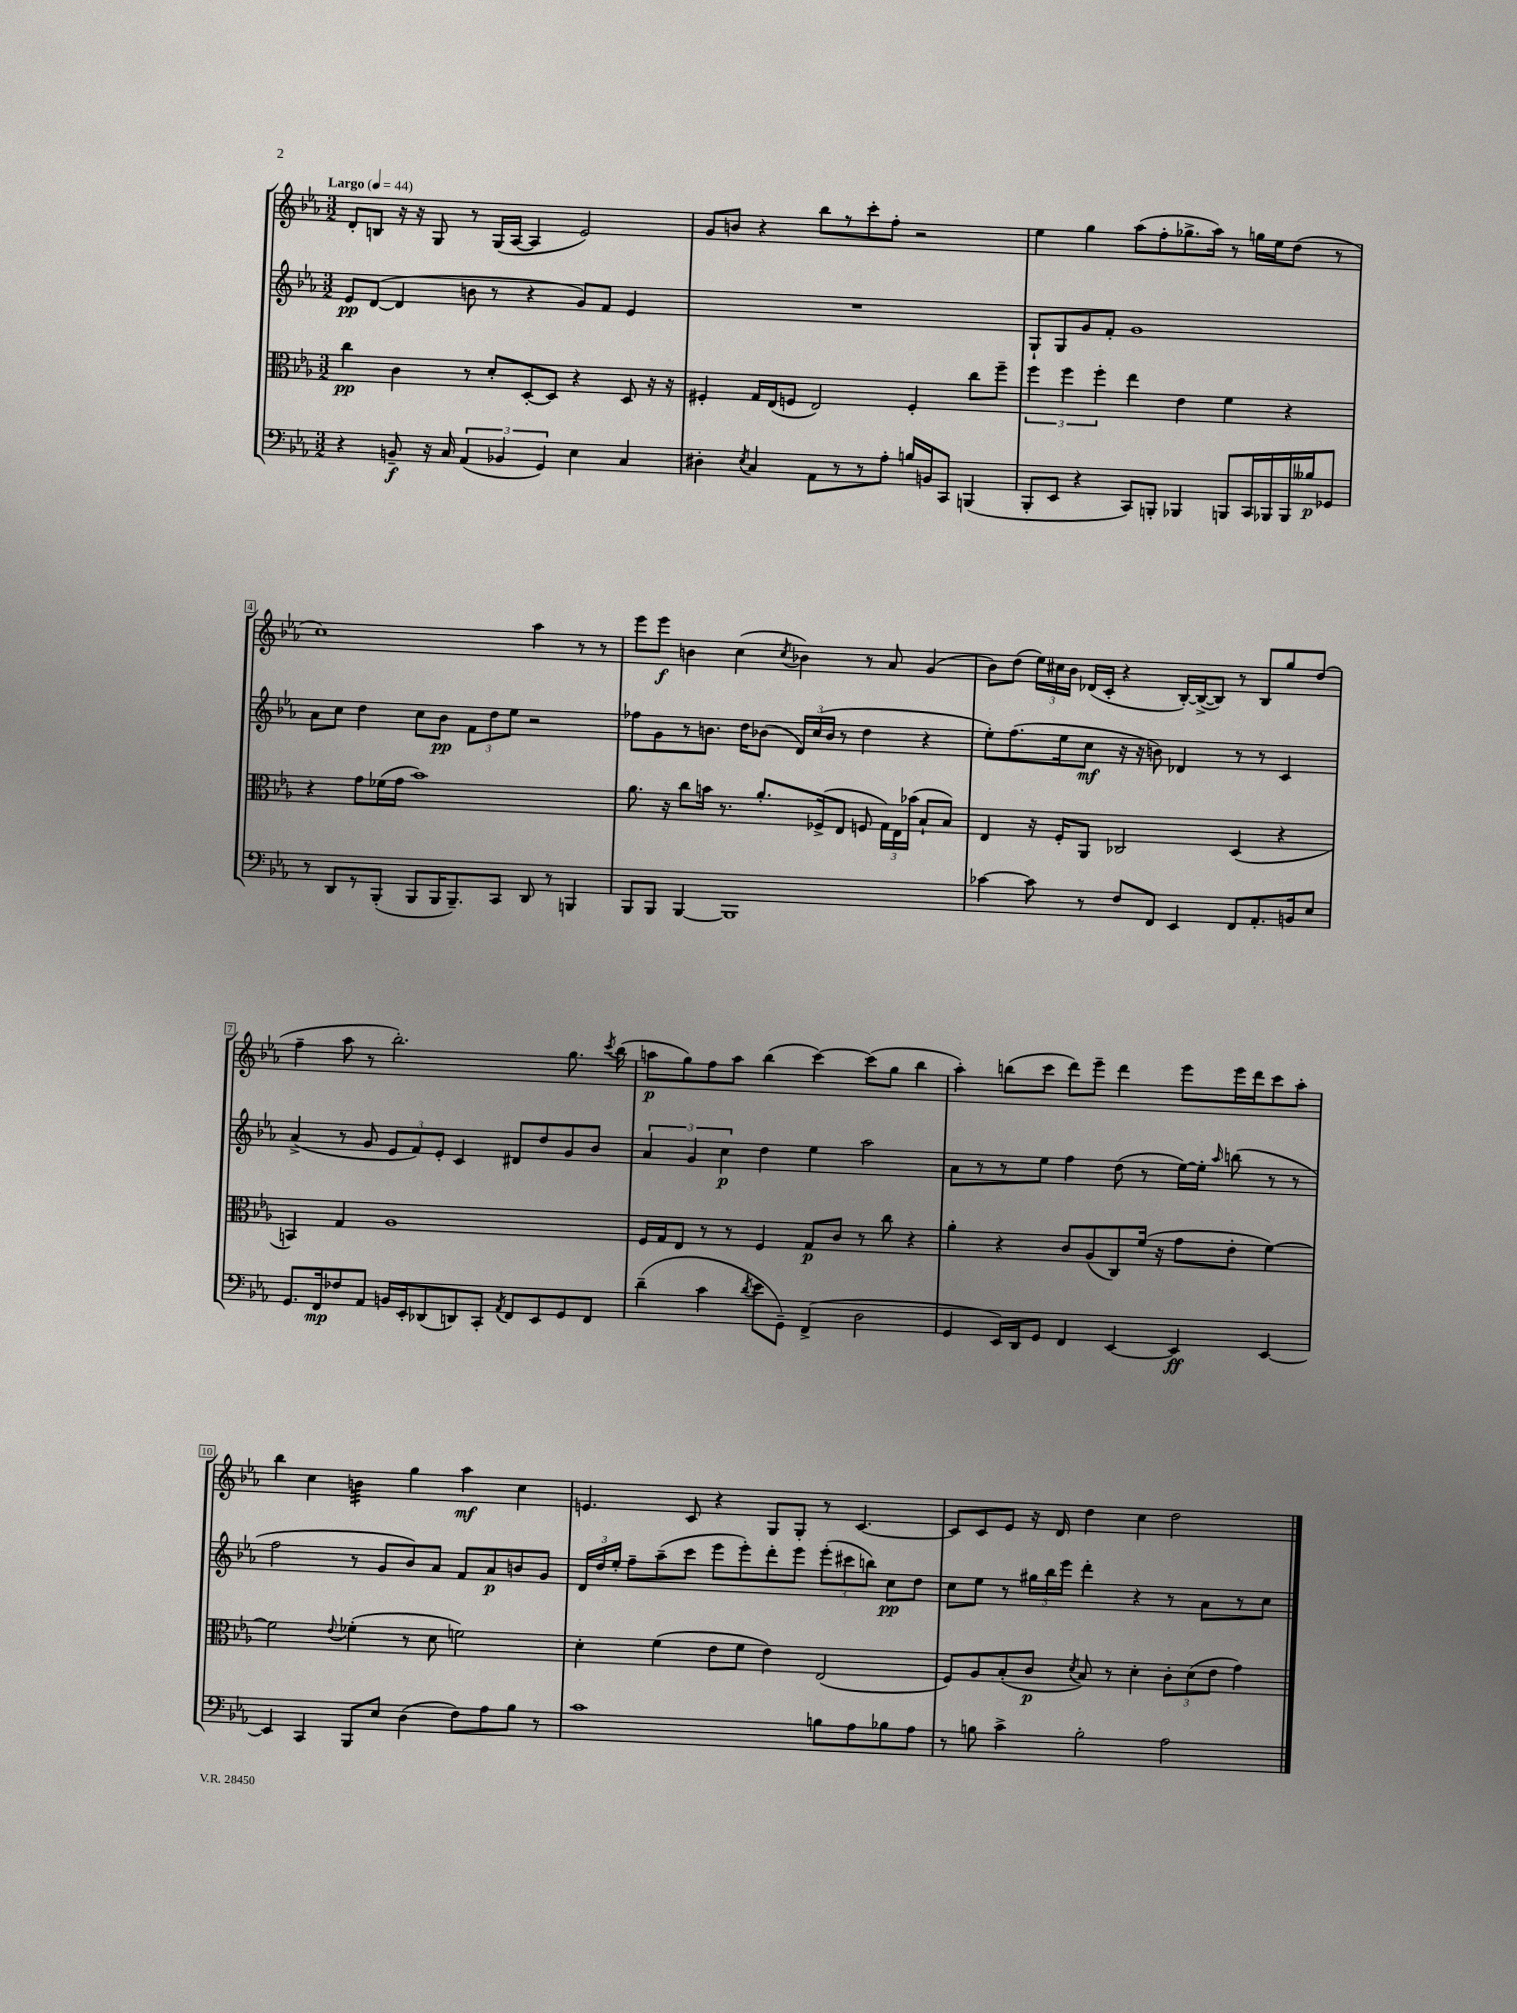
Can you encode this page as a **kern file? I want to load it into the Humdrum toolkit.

**kern	**dynam	**kern	**dynam	**kern	**dynam	**kern	**dynam
*part4	*part4	*part3	*part3	*part2	*part2	*part1	*part1
*staff4	*staff4	*staff3	*staff3	*staff2	*staff2	*staff1	*staff1
*clefF4	*	*clefC3	*	*clefG2	*	*clefG2	*
*k[b-e-a-]	*	*k[b-e-a-]	*	*k[b-e-a-]	*	*k[b-e-a-]	*
*M3/2	*	*M3/2	*	*M3/2	*	*M3/2	*
*MM44	*	*MM44	*	*MM44	*	*MM44	*
=1	=1	=1	=1	=1	=1	=1	=1
!	!	!	!	!	!	!LO:TX:a:B:t=Largo	!
4r	.	4cc\	pp	8e-/L	pp	8d'/L	.
.	.	.	.	([8d/J	.	8Bn/J	.
8BBn~/	f	4c\	.	4d/]	.	16r	.
.	.	.	.	.	.	16r	.
16r	.	.	.	.	.	8G/	.
16C/	.	.	.	.	.	.	.
(6AA-/	.	8r	.	8bn\	.	8r	.
.	.	8d'/L	.	8r	.	(16G/LL	.
6BB-X/	.	.	.	.	.	.	.
.	.	.	.	.	.	[16A-/JJ	.
.	.	[8D'/	.	4r	.	4A-/]	.
6GG/)	.	.	.	.	.	.	.
.	.	8D/J]	.	.	.	.	.
4E-\	.	4r	.	8g/L)	.	2e-/)	.
.	.	.	.	8f/J	.	.	.
4C/	.	8D/	.	4e-/	.	.	.
.	.	16r	.	.	.	.	.
.	.	16r	.	.	.	.	.
=2	=2	=2	=2	=2	=2	=2	=2
4D#X'\	.	4F#X'/	.	1.r	.	8g/L	.
.	.	.	.	.	.	8bn/J	.
8qE-/	.	.	.	.	.	.	.
4C/	.	16G/LL	.	.	.	4r	.
.	.	(16E-/J	.	.	.	.	.
.	.	8Fn/J	.	.	.	.	.
8AA-\L	.	2E-/)	.	.	.	8bb-\L	.
8r	.	.	.	.	.	8r	.
8r	.	.	.	.	.	8ccc'\	.
8A-'\J	.	.	.	.	.	8ff'\J	.
16Bn/LL	.	4F'/	.	.	.	2r	.
16BBn/J	.	.	.	.	.	.	.
8CC/J	.	.	.	.	.	.	.
(4BBBn/	.	8cc\L	.	.	.	.	.
.	.	8ff~\J	.	.	.	.	.
=3	=3	=3	=3	=3	=3	=3	=3
8BBB-'/L	.	6ff\	.	8G`/L	.	4ee-\	.
8EE-/J	.	.	.	8G/	.	.	.
.	.	6ff\	.	.	.	.	.
4r	.	.	.	8g/	.	4gg\	.
.	.	6ff'\	.	.	.	.	.
.	.	.	.	8f'/J	.	.	.
8CC/L)	.	4ee-\	.	1g	.	(8aa-\L	.
8BBBn'/J	.	.	.	.	.	8ff'\	.
4BBB-X/	.	4e-\	.	.	.	8.gg-X^\	.
.	.	.	.	.	.	16aa-\Jk)	.
8BBBn/L	.	4f\	.	.	.	8r	.
16CC/L	.	.	.	.	.	16ggn\LL	.
16BBB-X/	.	.	.	.	.	16ee-\J	.
16BBB-/	.	4r	.	.	.	(8dd\J	.
16B--X/J	p	.	.	.	.	.	.
8GG-X/J	.	.	.	.	.	8r	.
!!LO:LB:g=z
=4	=4	=4	=4	=4	=4	=4	=4
8r	.	4r	.	8a-\L	.	1cc)	.
8DD/L	.	.	.	8cc\J	.	.	.
8r	.	8g\L	.	4dd\	.	.	.
(8BBB-'/J	.	(16f-X\L	.	.	.	.	.
.	.	16g\JJ	.	.	.	.	.
8BBB-/L	.	1b-)	.	8cc\L	.	.	.
16BBB-/K	.	.	.	8b-\J	pp	.	.
8.BBB-~/)	.	.	.	.	.	.	.
.	.	.	.	12f\L	.	.	.
.	.	.	.	12dd\	.	.	.
8CC/J	.	.	.	.	.	.	.
.	.	.	.	12ee-\J	.	.	.
8DD/	.	.	.	2r	.	4aa-\	.
8r	.	.	.	.	.	.	.
4BBBn/	.	.	.	.	.	8r	.
.	.	.	.	.	.	8r	.
=5	=5	=5	=5	=5	=5	=5	=5
8BBB-/L	.	8.a-\	.	8ff-X\L	.	8eee-\L	.
8BBB-/J	.	.	.	8g\	.	8eee-\J	f
.	.	16r	.	.	.	.	.
[4BBB-/	.	8cc\L	.	8r	.	4bn\	.
.	.	16bn\Jk	.	8.bn\J	.	.	.
.	.	8.r	.	.	.	.	.
1BBB-]	.	.	.	.	.	(4cc\	.
.	.	.	.	16dd\KL	.	.	.
.	.	8.a-'/L	.	(8b-X\J	.	.	.
.	.	.	.	.	.	8qcc/	.
.	.	.	.	24d/LL)	.	4b-X\)	.
.	.	.	.	(24cc/	.	.	.
.	.	(16F-X^/k	.	.	.	.	.
.	.	.	.	24b-/JJ	.	.	.
.	.	8E-/J	.	8r	.	.	.
.	.	8Fn/	.	4dd\	.	8r	.
.	.	24G\LL)	.	.	.	8a-/	.
.	.	24E-\	.	.	.	.	.
.	.	(24b-X\JJ	.	.	.	.	.
.	.	8B-`/L	.	4r	.	(4g/	.
.	.	8B-/J)	.	.	.	.	.
=6	=6	=6	=6	=6	=6	=6	=6
[4c-X\	.	4E-/	.	8ee-'\L)	.	8b-\L)	.
.	.	.	.	(8.ff\	.	(8dd\J	.
8c-\]	.	16r	.	.	.	24ee-\LL)	.
.	.	.	.	.	.	24cc#X\	.
.	.	16F'/KL	.	16ee-\k	.	.	.
.	.	.	.	.	.	24b-\JJ	.
8r	.	8AA-/J	.	8cc\J	mf	(16d-X/LL	.
.	.	.	.	.	.	16c'/JJ	.
8F/L	.	2C-X/	.	16r	.	4r	.
.	.	.	.	16r	.	.	.
8FF/J	.	.	.	8bn\)	.	.	.
4EE-/	.	.	.	4d-X/	.	[16B-'/LL)	.
.	.	.	.	.	.	(16B-^/J_	.
.	.	.	.	.	.	8B-/J])	.
8FF/L	.	(4D/	.	8r	.	8r	.
8.AA-'/	.	.	.	8r	.	8B-/L	.
.	.	4r	.	4c/	.	8gg/	.
16BBn/k	.	.	.	.	.	.	.
8E-/J	.	.	.	.	.	(8dd/J	.
!!LO:LB:g=z
=7	=7	=7	=7	=7	=7	=7	=7
8.GG/L	.	4BBn/)	.	(4a-^/	.	4ff~\	.
16FF/k	mp	.	.	.	.	.	.
8F-X/	.	4G/	.	8r	.	8aa-\	.
8AA-/J	.	.	.	8g/	.	8r	.
16BBn/LL	.	1A-	.	12e-/L	.	2.bb-'\)	.
16EE-'/J	.	.	.	.	.	.	.
.	.	.	.	12f/)	.	.	.
(8DD-X/	.	.	.	.	.	.	.
.	.	.	.	12e-'/J	.	.	.
8DDn/)	.	.	.	4c/	.	.	.
8CC'/J	.	.	.	.	.	.	.
8qAA-/	.	.	.	.	.	.	.
8FF/L	.	.	.	8d#X/L	.	.	.
8EE-/	.	.	.	8dd/	.	.	.
8GG/	.	.	.	8g/	.	8.gg\	.
8FF/J	.	.	.	8b-/J	.	.	.
.	.	.	.	.	.	8qccc/	.
.	.	.	.	.	.	(16bb-\	.
=8	=8	=8	=8	=8	=8	=8	=8
(4d~\	.	16F/LL	.	6a-/	.	8aan\L	p
.	.	16G/J	.	.	.	.	.
.	.	8E-/J	.	.	.	8gg\)	.
.	.	.	.	6g/	.	.	.
4c\	.	8r	.	.	.	8ff\	.
.	.	.	.	6cc\	p	.	.
.	.	8r	.	.	.	8aa\J	.
8qd/	.	.	.	.	.	.	.
8e-\L	.	4F/	.	4dd\	.	(4bb-\	.
8GG~\J)	.	.	.	.	.	.	.
(4FF^/	.	8G/L	p	4ee-\	.	[4ccc\)	.
.	.	8c/J	.	.	.	.	.
2D\	.	8r	.	2aa-\	.	(8ccc\L]	.
.	.	8cc\	.	.	.	8gg\J	.
.	.	4r	.	.	.	4bb-\	.
=9	=9	=9	=9	=9	=9	=9	=9
4GG/	.	4a-'\	.	8a-\L	.	4aa-'\)	.
.	.	.	.	8r	.	.	.
16EE-/LL)	.	4r	.	8r	.	(8bbn\L	.
16DD/J	.	.	.	.	.	.	.
8GG/J	.	.	.	8ee-\J	.	8ccc\J	.
4FF/	.	8c/L	.	4ff\	.	8ddd\L)	.
.	.	(8A-/	.	.	.	8eee-~\J	.
[4EE-/	.	8C/)	.	(8dd\	.	4ddd\	.
.	.	(16f/Jk	.	8r	.	.	.
.	.	16r	.	.	.	.	.
4EE-/]	ff	8g\L	.	[16ee-\LL)	.	8eee-\L	.
.	.	.	.	16ee-'\JJ]	.	.	.
.	.	.	.	16qqaa-/	.	.	.
.	.	8e-'\J	.	(8bbn\	.	16eee-\L	.
.	.	.	.	.	.	16ddd\J	.
[4EE-/	.	[4f\)	.	8r	.	8ccc\	.
.	.	.	.	8r	.	8aa-'\J	.
!!LO:LB:g=z
=10	=10	=10	=10	=10	=10	=10	=10
4EE-/]	.	2f\]	.	2ff\	.	4bb-\	.
4CC/	.	.	.	.	.	4cc\	.
.	.	8qqe-/	.	.	.	.	.
*	*	*	*	*	*	*tremolo	*
8BBB-/L	.	(4f-X'\	.	8r	.	32bn\LLL	.
.	.	.	.	.	.	32bn\	.
.	.	.	.	.	.	32bn\	.
.	.	.	.	.	.	32bn\	.
8E-/J	.	.	.	8g/L	.	32bn\	.
.	.	.	.	.	.	32bn\	.
.	.	.	.	.	.	32bn\	.
.	.	.	.	.	.	32bn\JJJ	.
*	*	*	*	*	*	*Xtremolo	*
(4D\	.	8r	.	8b-/)	.	4gg\	.
.	.	8d\	.	8a-/J	.	.	.
8F\L)	.	2fn\)	.	8f/L	.	4aa-\	mf
8A-\	.	.	.	8a-/	p	.	.
8B-\J	.	.	.	8bn/	.	4cc\	.
8r	.	.	.	8g/J	.	.	.
=11	=11	=11	=11	=11	=11	=11	=11
1c	.	4d'\	.	24d/LL	.	4.en/	.
.	.	.	.	24dd/	.	.	.
.	.	.	.	24ee-'/JJ	.	.	.
.	.	.	.	8ff~\L	.	.	.
.	.	(4f\	.	(8aa-~\	.	.	.
.	.	.	.	8ccc\J	.	8c/	.
.	.	8e-\L	.	8eee-\L	.	4r	.
.	.	8f\J	.	8eee-'\)	.	.	.
.	.	4e-\)	.	8ddd'\	.	8G/L	.
.	.	.	.	8eee-\J	.	8G'/J	.
8Bn\L	.	(2E-/	.	(12eee-'\L	.	8r	.
.	.	.	.	12ccc#X\	.	.	.
8A-\	.	.	.	.	.	[4.c/	.
.	.	.	.	12bbn\J)	.	.	.
8B-X\	.	.	.	8cc\L	pp	.	.
8A-\J	.	.	.	8dd\J	.	.	.
=12	=12	=12	=12	=12	=12	=12	=12
8r	.	8F/L)	.	8cc\L	.	8c/L]	.
8Bn\	.	8A-/	.	8ee-\J	.	8c/	.
4c^\	.	(8B-'/	.	8r	.	8e-/J	.
.	.	8c/J	p	24gg#X\LL	.	16r	.
.	.	.	.	24bb-\	.	.	.
.	.	.	.	.	.	16d/	.
.	.	.	.	24eee-\JJ	.	.	.
.	.	8qd/	.	.	.	.	.
2B'\	.	8B-/)	.	4ddd'\	.	4dd\	.
.	.	8r	.	.	.	.	.
.	.	4d'\	.	4r	.	4cc\	.
2A-\	.	12c'\L	.	8r	.	2dd\	.
.	.	(12d\	.	.	.	.	.
.	.	.	.	8a-\L	.	.	.
.	.	12e-\J	.	.	.	.	.
.	.	4g\)	.	8r	.	.	.
.	.	.	.	8cc\J	.	.	.
==	==	==	==	==	==	==	==
*-	*-	*-	*-	*-	*-	*-	*-
